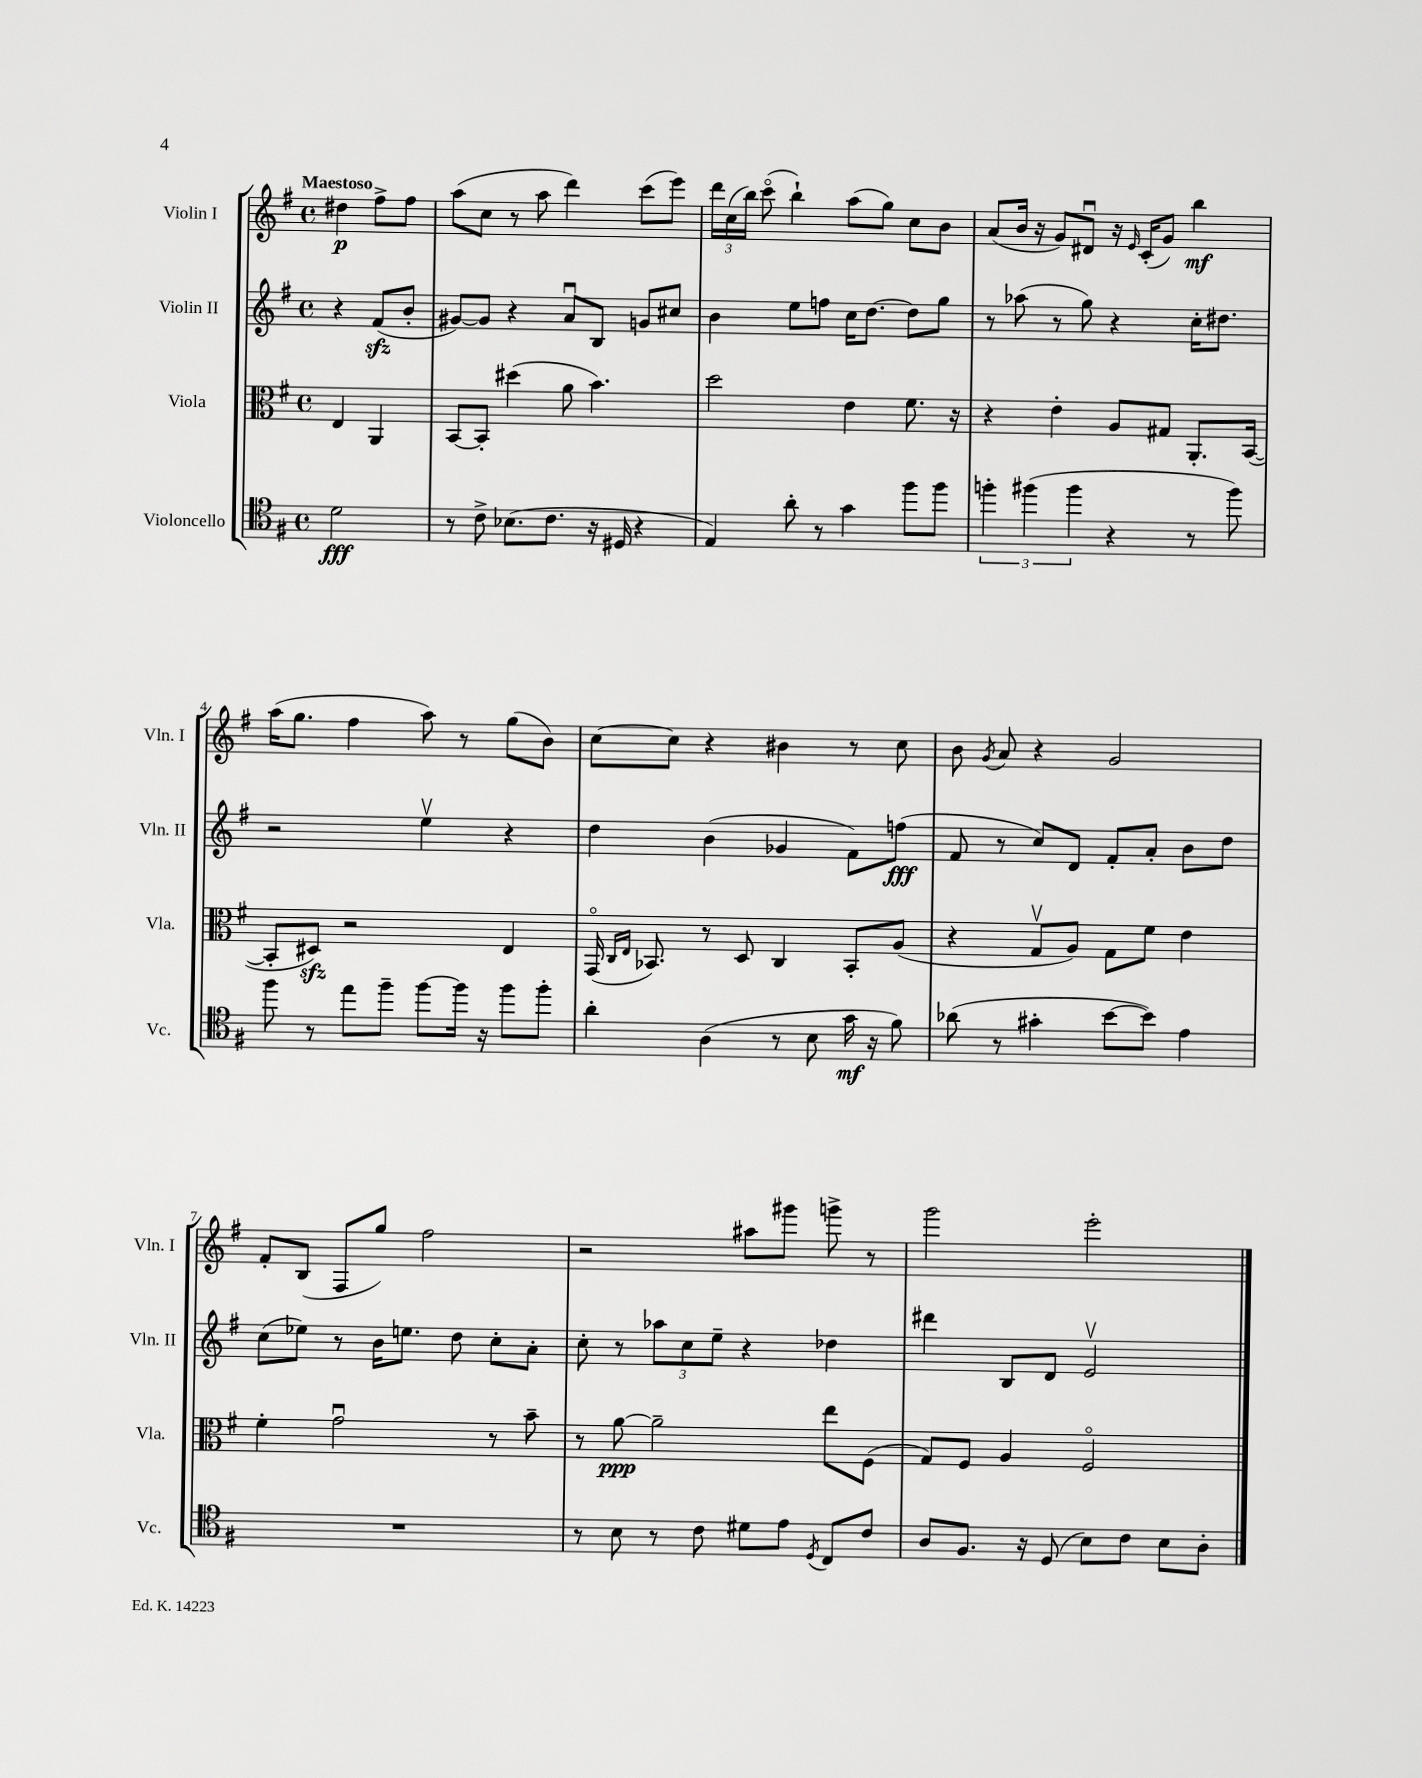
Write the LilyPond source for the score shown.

<<
\new StaffGroup <<
\new Staff = "s0" \with { instrumentName = "Violin I" shortInstrumentName = "Vln. I" } {
    \clef treble \key g \major \defaultTimeSignature \time 4/4 \partial 2 \tempo "Maestoso"
    \autoBeamOff dis''4\p fis''8[-> fis''8] |
    a''8[( c''8] r8 a''8 d'''4) c'''8[( e'''8]) |
    \tuplet 3/2 { d'''16[ c''16( b''16]) } c'''8\flageolet( b''4-!) a''8[( g''8]) c''8[ b'8] |
    a'8[( b'16] r16 g'8[) dis'8]\downbow r16 \grace { e'16 } c'16[-.( g'8]) b''4\mf |
    a''16[( g''8.] fis''4 a''8) r8 g''8[( b'8]) |
    c''8[~ c''8] r4 bis'4 r8 c''8 |
    b'8 \acciaccatura { g'8 } a'8 r4 g'2 |
    fis'8[-. b8]( fis8[ g''8]) fis''2 |
    r2 ais''8[ gis'''8] g'''8-> r8 |
    g'''2 e'''2-. \bar "|." |
}
\new Staff = "s1" \with { instrumentName = "Violin II" shortInstrumentName = "Vln. II" } {
    \clef treble \key g \major \defaultTimeSignature \time 4/4 \partial 2
    \autoBeamOff r4 fis'8[\sfz( b'8]-. |
    gis'8[~) gis'8] r4 a'8[\downbow b8] g'8[ cis''8] |
    b'4 e''8[ f''8] c''16[ d''8.]~ d''8[ g''8] |
    r8 aes''8( r8 g''8) r4 c''16[-. dis''8.] |
    r2 e''4\upbow r4 |
    d''4 b'4( ges'4 fis'8[) f''8]\fff( |
    fis'8 r8 c''8[) d'8] fis'8[-. a'8]-. b'8[ d''8] |
    c''8[( ees''8]) r8 b'16[ e''8.] d''8 c''8[-. a'8]-. |
    c''8-. r8 \tuplet 3/2 { aes''8[ c''8 e''8]-- } r4 des''4 |
    dis'''4 b8[ d'8] e'2\upbow \bar "|." |
}
\new Staff = "s2" \with { instrumentName = "Viola" shortInstrumentName = "Vla." } {
    \clef alto \key g \major \defaultTimeSignature \time 4/4 \partial 2
    \autoBeamOff e4 a,4 |
    b,8[~ b,8]-. dis''4( a'8 b'4.) |
    d''2 e'4 fis'8. r16 |
    r4 e'4-. a8[ gis8] a,8.[-. b,16]~( |
    b,8[-. dis8]\sfz) r2 e4 |
    g,16\flageolet( \grace { c16[ e16] } bes,8.) r8 d8 c4 bes,8[-. a8]( |
    r4 g8[\upbow a8]) g8[ fis'8] e'4 |
    fis'4-. g'2\downbow r8 b'8-- |
    r8 a'8~\ppp a'2-- e''8[ fis8]( |
    g8[) fis8] a4 fis2\flageolet \bar "|." |
}
\new Staff = "s3" \with { instrumentName = "Violoncello" shortInstrumentName = "Vc." } {
    \clef tenor \key g \major \defaultTimeSignature \time 4/4 \partial 2
    \autoBeamOff d'2\fff |
    r8 c'8-> bes8.[( c'8.] r16 dis16 r4 |
    e4) a'8-. r8 g'4 fis''8[ fis''8] |
    \tuplet 3/2 { f''4-. fis''4( fis''4 } r4 r8 fis''8) |
    fis''8 r8 e''8[ fis''8]-- fis''8[~ fis''16] r16 fis''8[ fis''8]-. |
    a'4-. a4( r8 b8 g'16\mf r16 fis'8) |
    aes'8( r8 gis'4-. b'8[~ b'8]) e'4 |
    R1 |
    r8 b8 r8 c'8 dis'8[ e'8] \acciaccatura { d8 } c8[ c'8] |
    a8[ fis8.] r16 d8( b8[) c'8] b8[ a8]-. \bar "|." |
}
>>
>>
